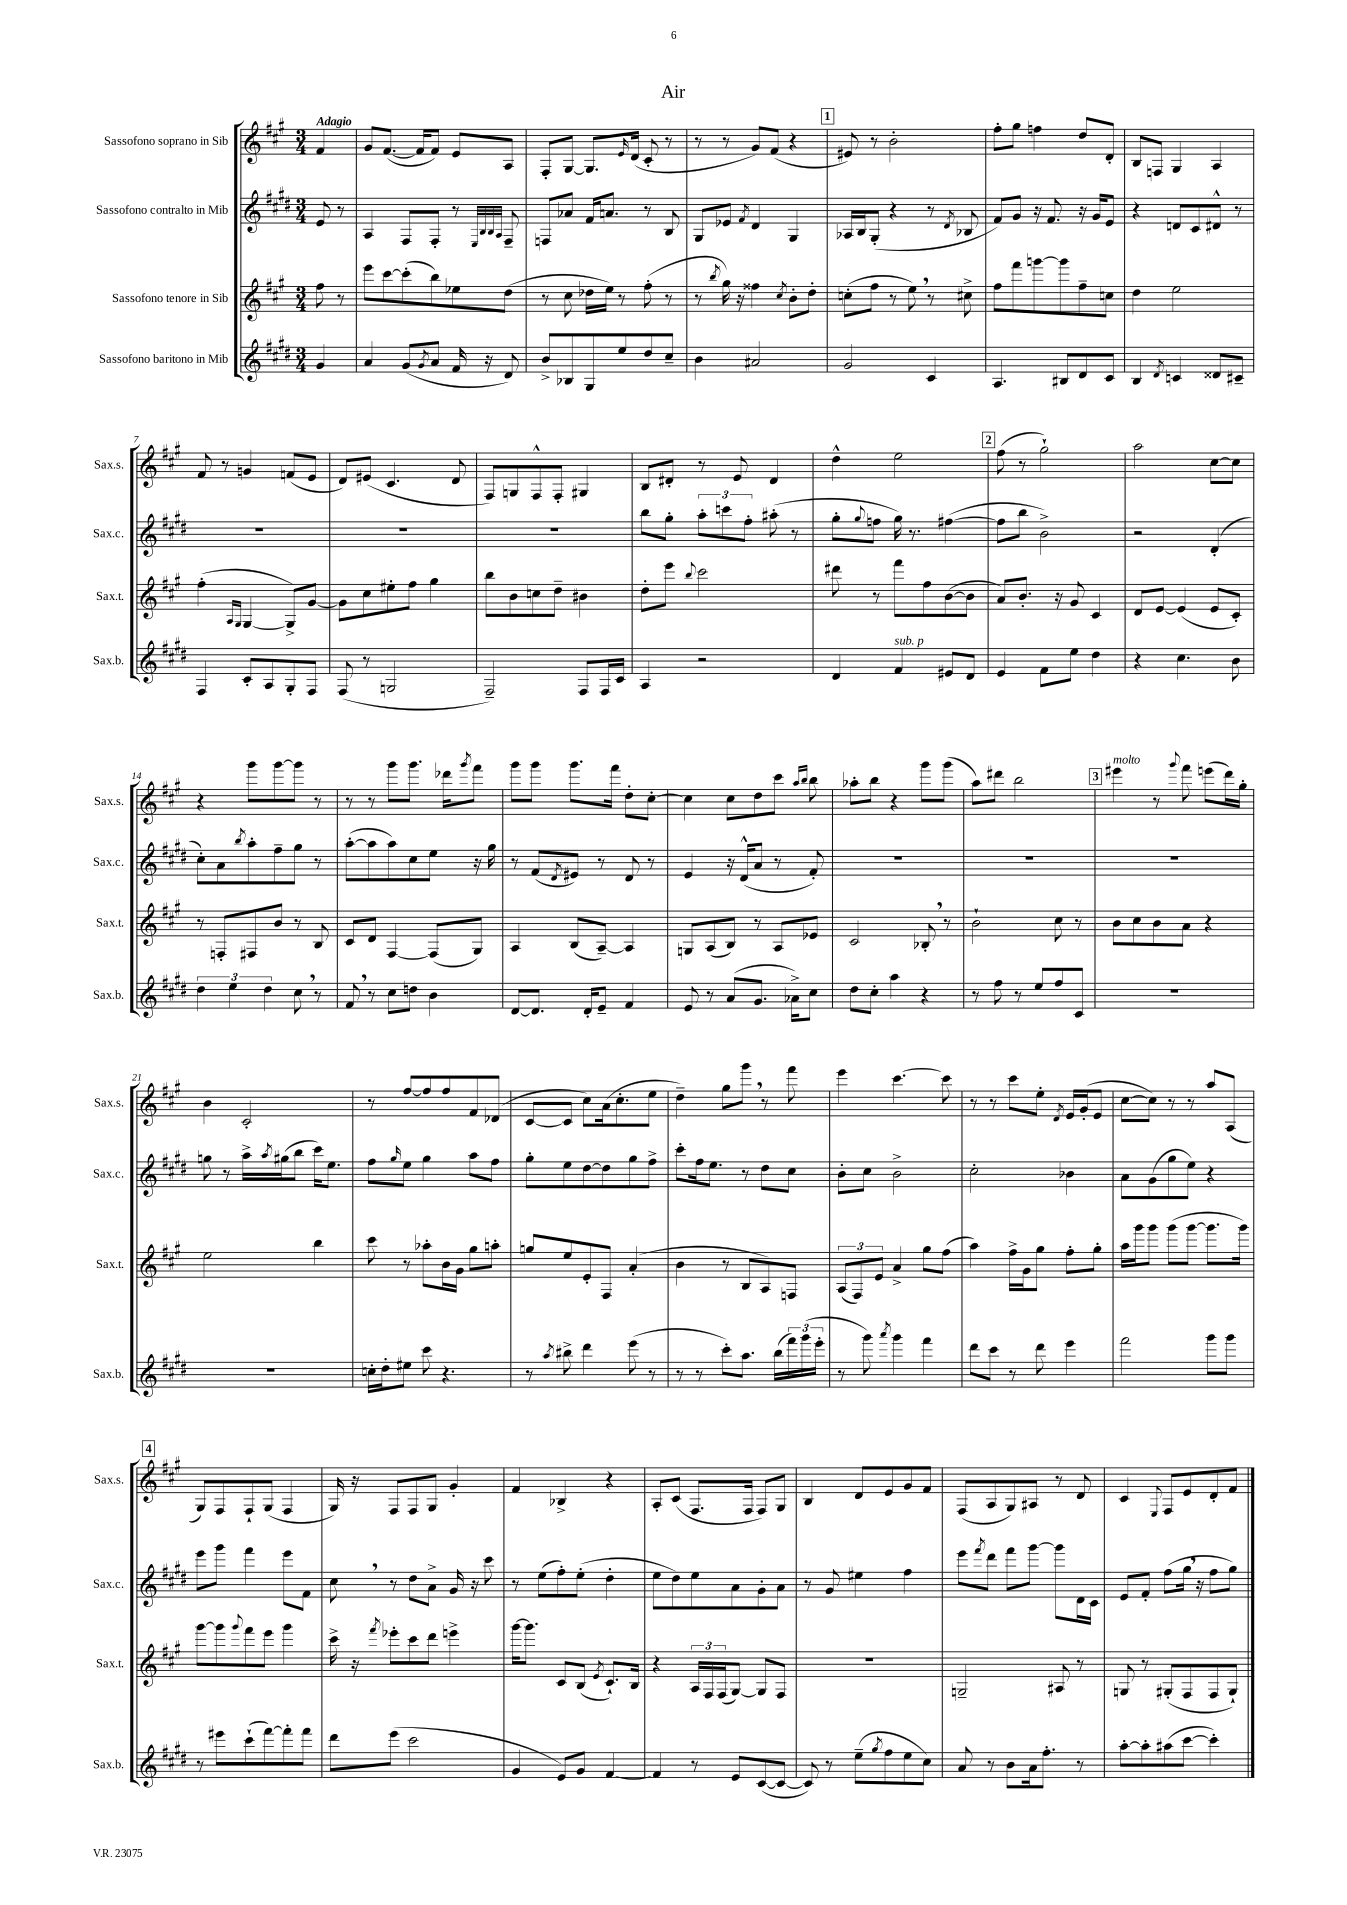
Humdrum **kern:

**kern	**kern	**kern	**kern
*staff4	*staff3	*staff2	*staff1
*clefG2	*clefG2	*clefG2	*clefG2
*k[f#c#g#d#]	*k[f#c#g#]	*k[f#c#g#d#]	*k[f#c#g#]
*M3/4	*M3/4	*M3/4	*M3/4
4g#	8ff#	8e	4f#
.	8r	8r	.
=	=	=	=
4a	8eee	4A	8g#
.	[8ccc#	.	([8.f#
(8g#	(8ccc#']	8F#	.
.	.	.	16f#]
8qg#	.	.	.
8a	8bb)	8F#'	8f#)
16f#	8ee-	8r	8e
16r	.	.	.
.	.	32qqE	.
.	.	32qqB	.
.	.	32qqB	.
.	.	32qqA	.
8d#)	(8dd	8F#~	8A
=	=	=	=
8b^	8r	8F	8F#'
8B-	8cc#	8a-	[8G#
8G#	16dd-	16f#	8.G#]
.	16ee)	8.a	.
8ee	8r	.	.
.	.	.	16qqe
.	.	.	(16d
8dd#	(8ff#'	8r	8c#'
8cc#~	8r	8B	8r
=	=	=	=
4b	8r	8G#	8r
.	8qbb	.	.
.	16gg#)	8e-	8r
.	16r	.	.
.	.	8qf#	.
2a#	4ff##	4d#	8g#)
.	.	.	(8f#
.	8qcc#	.	.
.	8b'	4G#	4r
.	8dd'	.	.
=	=	=	=
2g#	(8cc'	16A-	8e#)
.	.	16B	.
.	8ff#	(8G#'	8r
.	8r	4r	2b'
.	8ee)	.	.
4c#	8r	8r	.
.	.	8qd#	.
.	8cc#^	8B-	.
=	=	=	=
4.A	8ff#	8f#)	8ff#'
.	8fff#	8g#	8gg#
.	[8ggg	16r	4ff
.	.	8.f#	.
8B#	8ggg]	.	.
8d#	8ff#~	16r	8dd
.	.	16g#	.
8c#	8cc	8e	8d'
=	=	=	=
4B	4dd	4r	8B
.	.	.	8F
8qd#	.	.	.
4c	2ee	8d	4G#
.	.	8c#	.
8d##	.	8d#^^	4A
8c#~	.	8r	.
=	=	=	=
4F#	(4ff#'	2.r	8f#
.	.	.	8r
.	16qqA	.	.
.	16qqG#	.	.
8c#'	[4G#	.	4g
8A	.	.	.
8G#'	8G#^])	.	(8f
8F#	[8g#	.	8e
=	=	=	=
(8F#	8g#]	2.r	8d)
8r	8cc#	.	(8e#
2G	8ee#'	.	4.c#
.	8ff#	.	.
.	4gg#	.	.
.	.	.	8d
=	=	=	=
2F#~)	8bb	2.r	8F#)
.	8b	.	8G
.	8cc	.	8F#^^
.	8dd~	.	8F#'
8F#	4b#	.	4G#
16F#	.	.	.
16c#	.	.	.
=	=	=	=
4A	8dd'	8bb	8B
.	8eee	8gg#'	8d#'
.	8qqbb	.	.
2r	2ccc#	12aa'	8r
.	.	12ccc	.
.	.	.	8e
.	.	12ff#'	.
.	.	(8aa#'	4d#
.	.	8r	.
=	=	=	=
4d#	8ddd#	8gg#'	4dd^^
.	.	8qqgg#	.
.	8r	8ff	.
4f#	8fff#	16gg#)	2ee
.	.	8.r	.
.	8ff#	.	.
8e#	([8b	([4ff#	.
8d#	8b]	.	.
=	=	=	=
4e	8a)	8ff#]	(8ff#
.	8.b'	8bb	8r
8f#	.	2b^)	2gg#`)
.	16r	.	.
8ee	8g#	.	.
4dd#	4c#	.	.
=	=	=	=
4r	8d	2r	2aa
.	[8e	.	.
4.cc#	(4e]	.	.
.	8e	(4d#'	[8cc#
8b	8c#')	.	8cc#]
=	=	=	=
6dd#	8r	8cc#')	4r
.	8F'	8a	.
6ee	.	.	.
.	.	8qbb	.
.	8F#	8aa'	8ggg#
6dd#	.	.	.
.	8b	8ff#~	[8ggg#
8cc#	8r	8gg#	8ggg#]
8r	8B	8r	8r
=	=	=	=
8f#	8c#	([8aa'	8r
8r	8d	8aa]	8r
8cc#	[4F#	8aa)	8ggg#
8dd	.	8cc#	8.ggg#
4b	(8F#]	8ee	.
.	.	.	16ddd-
.	.	.	8qggg#
.	8G#)	16r	8fff#
.	.	16gg#	.
=	=	=	=
[8d#	4A	8r	8ggg#
8.d#]	.	(8f#	8ggg#
.	.	8qd#	.
.	(8B	8e#)	8.ggg#
16d#'	.	.	.
8e~	[8A~)	8r	.
.	.	.	16fff#
4f#	4A]	8d#	8dd'
.	.	8r	[8cc#'
=	=	=	=
8e	8G	4e	4cc#]
8r	(8A	.	.
(8a	8B)	16r	8cc#
.	.	(16d#^^	.
8.g#	8r	8a	8dd
.	8A	8r	8ccc#
16a-^)	.	.	.
.	.	.	16qqaa
.	.	.	16qqbb
8cc#	8e-	8f#')	8bb
=	=	=	=
8dd#	2c#	2.r	8aa-'
8cc#'	.	.	8bb
4aa	.	.	4r
4r	8B-'	.	8ggg#
.	8r	.	(8ggg#
=	=	=	=
8r	2b`	2.r	8aa)
8ff#	.	.	8ddd#
8r	.	.	2bb
8ee	.	.	.
8ff#	8cc#	.	.
8c#	8r	.	.
=	=	=	=
2.r	8b	2.r	4eee#
.	8cc#	.	.
.	8b	.	8r
.	.	.	8qqggg#
.	8a	.	8fff#
.	4r	.	(8eee
.	.	.	16ddd)
.	.	.	16gg#'
=	=	=	=
2.r	2ee	8gg	4b
.	.	8r	.
.	.	16aa^	2c#'
.	.	8qaa	.
.	.	(16gg#	.
.	.	8bb	.
.	4bb	16ccc#)	.
.	.	8.ee	.
=	=	=	=
16cc'	8ccc#	8ff#	8r
16dd#'	.	.	.
.	.	16qqgg#	.
8ee#	8r	8ee	[8ff#
8ccc#	8aa-'	4gg#	8ff#]
4.r	16b	.	8ff#
.	16g#	.	.
.	8gg#	8aa	8f#
.	8aa'	8ff#	(8d-
=	=	=	=
8r	8gg	8gg#'	[8c#
8qaa	.	.	.
8bb#^	8ee	8ee	8c#]
4ddd#	8e'	[8dd#	8cc#)
.	8F#	8dd#]	(16a
.	.	.	8.cc#'
(8eee	(4a'	8gg#	.
8r	.	8ff#^	8ee
=	=	=	=
8r	4b	8ccc#'	4dd~)
8r	.	16ff#	.
.	.	8.ee	.
8ccc#')	8r	.	8gg#
8.aa	8B	8r	8ggg#
.	8A)	8dd#	8r
(16bb	.	.	.
24fff#)	8F	8cc#	8fff#
(24ggg#	.	.	.
24eee'	.	.	.
=	=	=	=
8r	(12A	8b'	4eee
.	12F#)	.	.
8ggg#)	.	8cc#	.
.	12e	.	.
8qaaa	.	.	.
4ggg#	4a^	2b^	[4.ccc#
4fff#	8gg#	.	.
.	(8ff#	.	8ccc#]
=	=	=	=
8ddd#	4aa)	2cc#'	8r
8ccc#	.	.	8r
8r	16ff#^	.	8ccc#
.	16g#	.	.
8ddd#	8gg#	.	8ee'
.	.	.	8qd
4eee	8ff#'	4b-	16e
.	.	.	(16g#'
.	8gg#'	.	8e
=	=	=	=
2fff#	16aa	8a	[8cc#
.	16ggg#	.	.
.	8ggg#	(8g#	8cc#])
.	(8ggg#	8gg#	8r
.	[8ggg#	8ee)	8r
8ggg#	8.ggg#]	4r	8aa
8ggg#	.	.	(8A
.	16ggg#)	.	.
=	=	=	=
8r	[8ggg#	8eee	8G#)
8eee#	8ggg#]	8ggg#	8F#
.	8qqggg#	.	.
(8ccc#`	8fff#	4fff#	8F#`
[8fff#)	8eee	.	(8G#
8fff#']	4ggg#	8eee	4F#
8fff#	.	8f#	.
=	=	=	=
8ddd#	16ccc#^	8cc#	16G#)
.	16r	.	16r
.	8qfff#	.	.
(8eee	8eee-'	8r	8F#
2ccc#	8ccc#	8dd#	8F#
.	8ddd	8a^	8G#
.	4eee^	16g#	4g#'
.	.	16r	.
.	.	8ccc#	.
=	=	=	=
4g#	[16ggg#	8r	4f#
.	8.ggg#]	.	.
.	.	(8ee	.
8e)	8c#	8ff#')	4B-^
8g#	(8B	(8ee'	.
.	8qe	.	.
[4f#	8.c#`)	4dd#'	4r
.	16B	.	.
=	=	=	=
4f#]	4r	8ee	8A'
.	.	8dd#)	(8c#
8r	24A	8ee	8.F#
.	24F#	.	.
.	(24F#	.	.
8e	[8G#)	8a	.
.	.	.	16F#
([8c#	8G#]	8g#'	8F#)
8c#_	8F#	8a	8G#
=	=	=	=
8c#])	2.r	8r	4B
8r	.	8g#	.
(8ee~	.	4ee#	8d
8qgg#	.	.	.
8ff#	.	.	8e
8ee	.	4ff#	8g#
8cc#)	.	.	8f#
=	=	=	=
8a	2G~	8eee	(8F#
.	.	8qfff#	.
8r	.	8ddd#	8A
8b	.	8fff#	8G#)
16a	.	[8ggg#	8A#
8.ff#'	.	.	.
.	8A#	8ggg#]	8r
8r	8r	16d#	8d
.	.	16c#	.
=	=	=	=
[8aa'	8G	8e	4c#
8aa']	8r	8f#'	.
.	.	.	8qqE
(8aa#	(8G#'	(8ff#	8F#
[8ccc#	8F#	16gg#	8e
.	.	16r	.
4ccc#'])	8F#	8ff#	8d'
.	8G#`)	8gg#)	8f#
==	==	==	==
*-	*-	*-	*-
